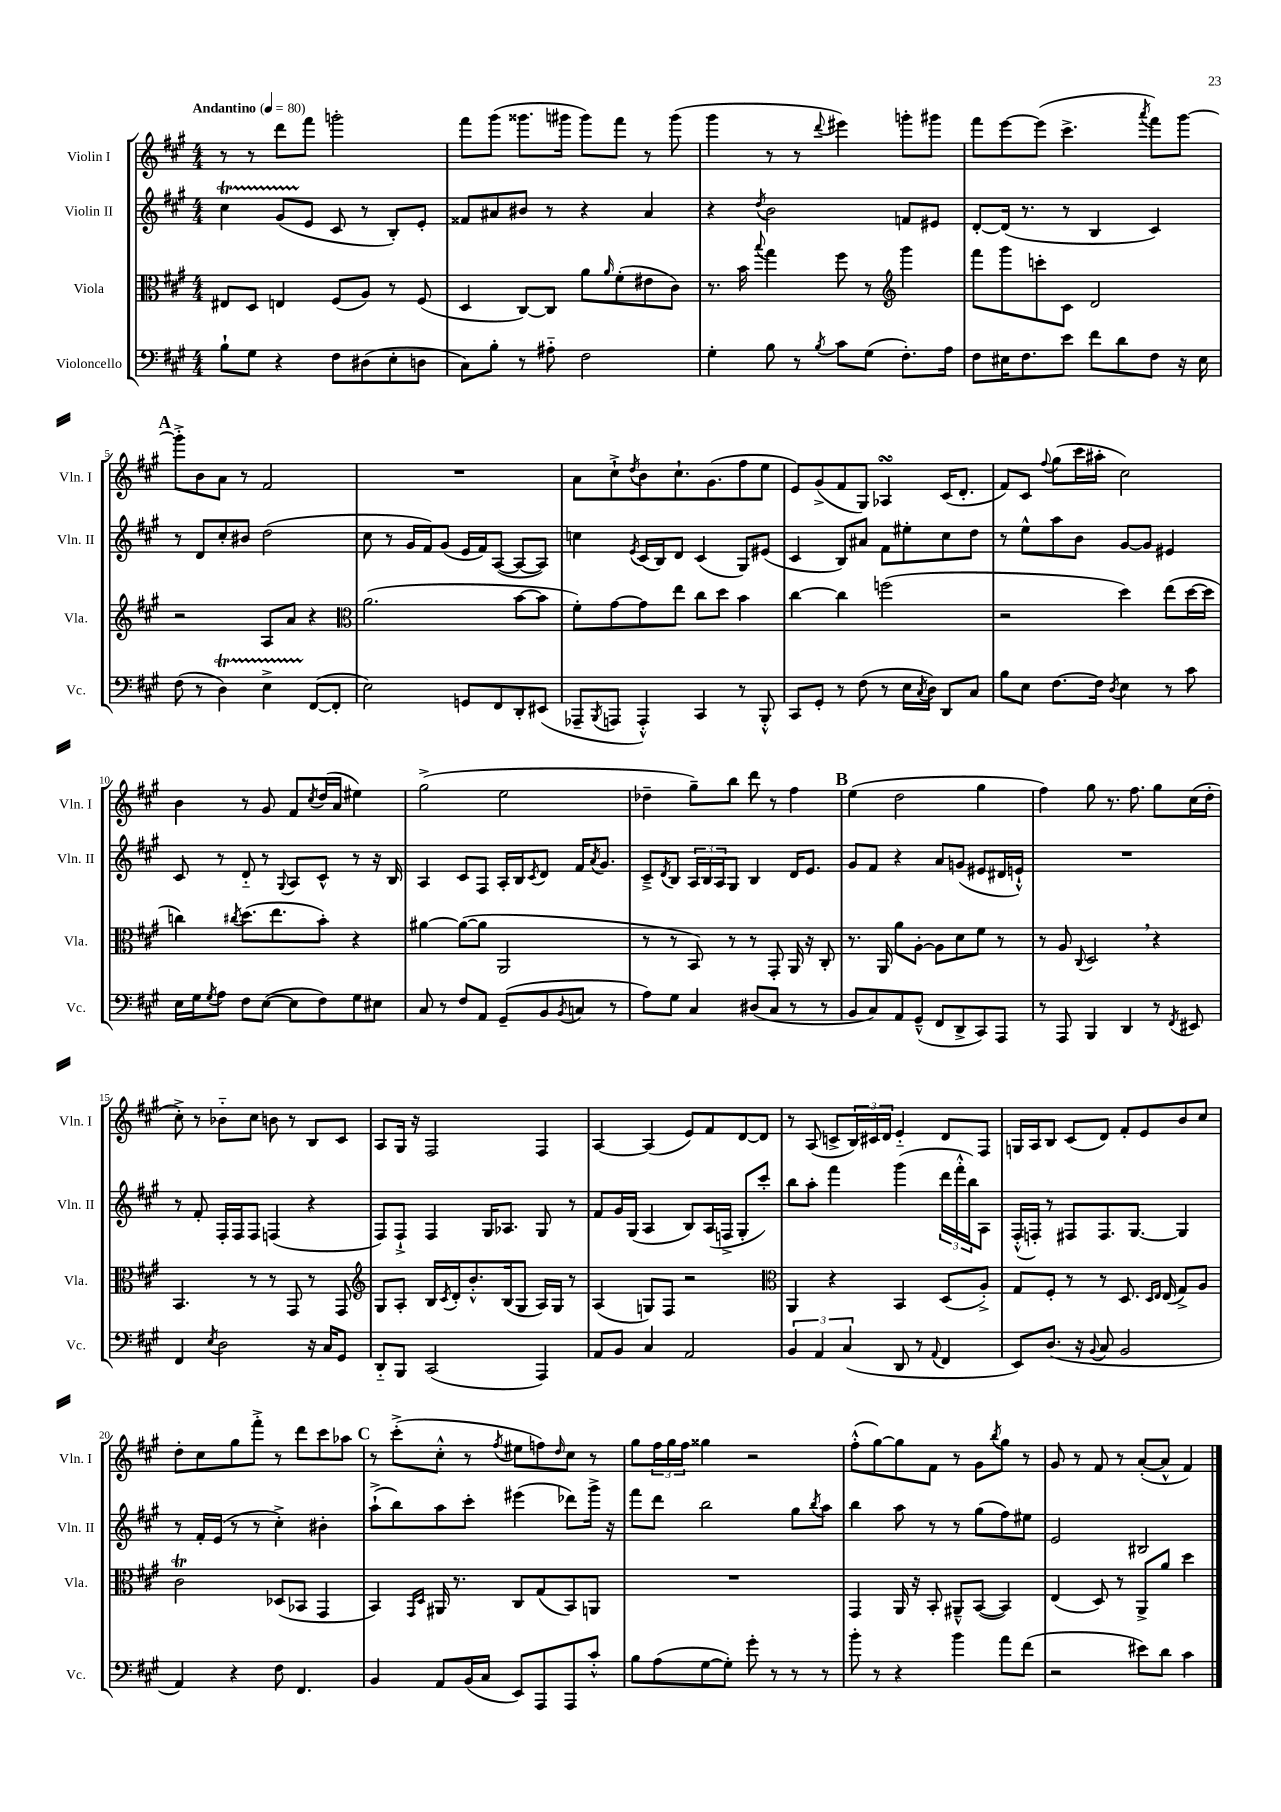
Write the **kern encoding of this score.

**kern	**kern	**kern	**kern
*staff4	*staff3	*staff2	*staff1
*clefF4	*clefC3	*clefG2	*clefG2
*k[f#c#g#]	*k[f#c#g#]	*k[f#c#g#]	*k[f#c#g#]
*M4/4	*M4/4	*M4/4	*M4/4
*MM80	*MM80	*MM80	*MM80
8B`	8E#	4cc#	8r
8G#	8D	.	8r
4r	4E	(8g#	8ddd
.	.	8e	8fff#
8F#	(8F#	8c#	2ggg'
(8D#	8A)	8r	.
8E'	8r	8B')	.
8D	(8F#	8e'	.
=	=	=	=
8C#)	4D	8f##	8fff#
8B'	.	8a#	(8ggg#
8r	[8C#)	8b#	8.ggg##
8A#'~	8C#]	8r	.
.	.	.	16ggg#
2F#	8a	4r	8ggg#)
.	16qqa	.	.
.	(8f#'	.	8fff#
.	8e#	4a#	8r
.	8c#)	.	(8ggg#
=	=	=	=
4G#'	8.r	4r	4ggg#
.	16b	.	.
.	8qqbb	8qdd	.
8B	4gg#	2b	8r
8r	.	.	8r
8qB	.	.	8qqddd
8c#	8ff#	.	4eee#)
(8G#	8r	.	.
*	*clefG2	*	*
8.F#')	4ggg#	8f	8ggg'
.	.	8e#	8ggg#
16A	.	.	.
=	=	=	=
8F#	8fff#	[8d'	8fff#
16E#	8ggg#	(16d]	[8eee
8.F#	.	8.r	.
.	8ccc'	.	(8eee]
8e	8c#	8r	4.ccc#^
8f#	2d	4B	.
8d	.	.	.
.	.	.	8qaaa
8F#	.	4c#)	8fff#)
16r	.	.	[8ggg#
16E#	.	.	.
=	=	=	=
(8F#	2r	8r	8ggg#'^]
8r	.	8d	8b
4D)	.	8cc#'	8a
.	.	8b#	8r
4E^	8A	(2dd	2f#
.	8a	.	.
([8FF#	4r	.	.
8FF#']	.	.	.
=	=	=	=
*	*clefC3	*	*
2E)	(2.a	8cc#	1r
.	.	8r	.
.	.	16g#	.
.	.	16f#)	.
.	.	(8g#	.
8GG	.	16e	.
.	.	16f#)	.
8FF#	.	([8A	.
8DD'	[8b	8A_	.
(8EE#	8b]	8A])	.
=	=	=	=
8AAA-~	8f#')	4cc	8a
8qBBB	.	.	.
8AAA	[8g#	.	8cc#`^
.	.	8qe	8qdd
4AAA'^^)	8g#]	(16c#	8b
.	.	16B)	.
.	8ee	8d	8.cc#`
4CC#	8cc#	(4c#	.
.	.	.	(8.g#
.	8dd	.	.
8r	4b	8G#)	8ff#
8BBB'^^	.	(8e#	8ee
=	=	=	=
8CC#	[4cc#	4c#	8e)
8GG#'	.	.	(8g#^
8r	4cc#]	8B)	8f#
(8F#	.	8a#	8G#)
8r	(2ff	8f#	4A-
16E	.	8ee#'	.
8qC#	.	.	.
16D)	.	.	.
8DD	.	8cc#	(16c#
.	.	.	8.d'
8C#	.	8dd	.
=	=	=	=
8B	2r	8r	8f#)
8E	.	8ee^^	8c#
.	.	.	8qqff#
[8.F#	.	8aa	(8gg#
.	.	8b	16ccc#
16F#]	.	.	16aa#'
8qD	.	.	.
4E	4dd)	[8g#	2cc#)
.	.	8g#]	.
8r	(8ee	4e#	.
8c#	[16dd	.	.
.	16dd]	.	.
=	=	=	=
16E	4cc)	8c#	4b
16G#	.	.	.
8qG#	.	.	.
8A	.	8r	.
.	8qcc#	.	.
8F#	(8.dd	8d'~	8r
([8E	.	8r	8g#
.	8.ee	.	.
.	.	8qqG#	.
8E]	.	8A	8f#
.	.	.	8qcc#
8F#)	8b')	8c#^^	(16dd
.	.	.	16a
8G#	4r	8r	4ee#)
8E#	.	16r	.
.	.	16B	.
=	=	=	=
8C#	[4a#	4A	(2gg#^
8r	.	.	.
8F#	(8a#_	8c#	.
8AA	8a#]	8F#	.
(8GG#~	2AA	16A'	2ee
.	.	16B	.
.	.	8qc#	.
8BB	.	8d	.
8qBB	.	.	.
8C	.	16f#	.
.	.	8qa	.
.	.	8.g#	.
8r	.	.	.
=	=	=	=
8A)	8r	8c#~^	4dd-~
.	.	8qd	.
8G#	8r	8B	.
4C#	8BB)	24A	8gg#~)
.	.	24B	.
.	.	24A	.
.	8r	8G#	8bb
(8D#	8r	4B	8ddd
8C#	8GG#'	.	8r
8r	16AA	16d	4ff#
.	16r	8.e	.
8r	8C#'	.	.
=	=	=	=
8BB	8.r	8g#	(4ee
8C#)	.	8f#	.
.	16AA	.	.
8AA	8a	4r	2dd
(8GG#~^^	[8A'	.	.
8FF#	8A]	8a	.
8DD^	8d	(8g	.
8CC#)	8f#	8e#	4gg#
8AAA	8r	16d#	.
.	.	16e`^^)	.
=	=	=	=
8r	8r	1r	4ff#)
8AAA	8A	.	.
.	8qqC#	.	.
4BBB	2D	.	8gg#
.	.	.	8.r
4DD	.	.	.
.	.	.	8.ff#
8r	4r	.	8gg#
8qFF#	.	.	.
8EE#	.	.	(16cc#
.	.	.	16dd'
=	=	=	=
4FF#	4.BB	8r	8cc#'^)
.	.	8f#'	8r
8qE	.	.	.
2D	.	16F#'	8b-'~
.	.	16F#	.
.	8r	8F#	8cc#
.	8r	(4F	8b
.	8GG#	.	8r
16r	8r	4r	8B
16C#	.	.	.
8GG#	8GG#	.	8c#
=	=	=	=
*	*clefG2	*	*
8DD'~	8G#	8F#)	8A
8BBB	8A'	8F#`^	16G#
.	.	.	16r
(2CC#	16B	4F#	2F#
.	8qc#	.	.
.	16d'	.	.
.	8.b'^^	.	.
.	.	16G#	.
.	(16B	8.A-	.
.	8G#	.	.
4AAA)	16A)	8G#	4F#
.	16G#	.	.
.	8r	8r	.
=	=	=	=
8AA	(4A	8f#	[4A
8BB	.	16g#	.
.	.	(16G#	.
4C#	8G)	4A	(4A]
.	8F#	.	.
2AA	2r	8B)	8e)
.	.	(16A	8f#
.	.	16F^	.
.	.	8G#'	[8d
.	.	8ccc#')	8d]
=	=	=	=
*	*clefC3	*	*
6BB	4AA	8bb	8r
.	.	8aa'	(8A
6AA	.	.	.
.	4r	4fff#	8c^
(6C#	.	.	.
.	.	.	24B)
.	.	.	24c#
.	.	.	24d
8DD	4BB	(4ggg#	4e'~
8r	.	.	.
8qqAA	.	.	.
4FF#	(8D	24ddd	8d
.	.	24fff#'^^	.
.	.	24bb)	.
.	8A'^)	8A	8F#
=	=	=	=
8EE)	8G#	(16F#'^^	16G
.	.	16F')	16A
(8.D	8F#'	8r	8B
.	8r	8F#	(8c#
16r	.	.	.
8qqBB	.	.	.
8C#	8r	8.F#	8d)
2BB	8.D	.	8f#'
.	.	[8.G#	.
.	.	.	8e
.	16qqD	.	.
.	16qqE	.	.
.	(16E	.	.
.	8G#^)	4G#]	8b
.	8A	.	8cc#
=	=	=	=
4AA)	2c#	8r	8dd'
.	.	16f#'	8cc#
.	.	(16e	.
4r	.	8r	8gg#
.	.	8r	8fff#'^
8F#	(8D-	4cc#'^)	8r
4.FF#	8BB-	.	8ddd
.	4GG#	4b#'	8ccc#
.	.	.	8aa-
=	=	=	=
4BB	4BB)	(8aa`^	8r
.	.	8bb)	(8ccc#'^
.	16qqGG#	.	.
.	16qqD	.	.
8AA	16AA#	8aa	8cc#'^^
.	8.r	.	.
(16BB	.	8ccc#'	8r
16C#	.	.	.
.	.	.	8qff#
8EE)	8C#	(4eee#	8ee#
8AAA	(8G#	.	8ff)
.	.	.	16qqdd
8AAA	8BB)	8ddd-)	8cc#
8c#'^^	8AA	16ggg#^	8r
.	.	16r	.
=	=	=	=
8B	1r	8fff#	8gg#
(8A	.	8ddd	24ff#
.	.	.	24gg#
.	.	.	24ff#
[8G#	.	2bb	4gg##
8G#'])	.	.	.
8g#'	.	.	2r
8r	.	.	.
8r	.	8gg#	.
.	.	8qbb	.
8r	.	8aa	.
=	=	=	=
8b'	4GG#	4bb	(8ff#'^^
8r	.	.	[8gg#)
4r	16AA	8aa	8gg#]
.	16r	.	.
.	8BB'	8r	8f#
4b	8AA#~^^	8r	8r
.	([8BB	(8gg#	8g#
.	.	.	8qbb
8a	4BB])	8ff#)	8gg#
(8f#	.	8ee#	8r
=	=	=	=
2r	(4E	2e	8g#
.	.	.	8r
.	8D)	.	8f#
.	8r	.	8r
8e#)	8AA^	2B#	([8a'
8d	8a	.	8a^^]
4c#	4dd	.	4f#)
==	==	==	==
*-	*-	*-	*-
